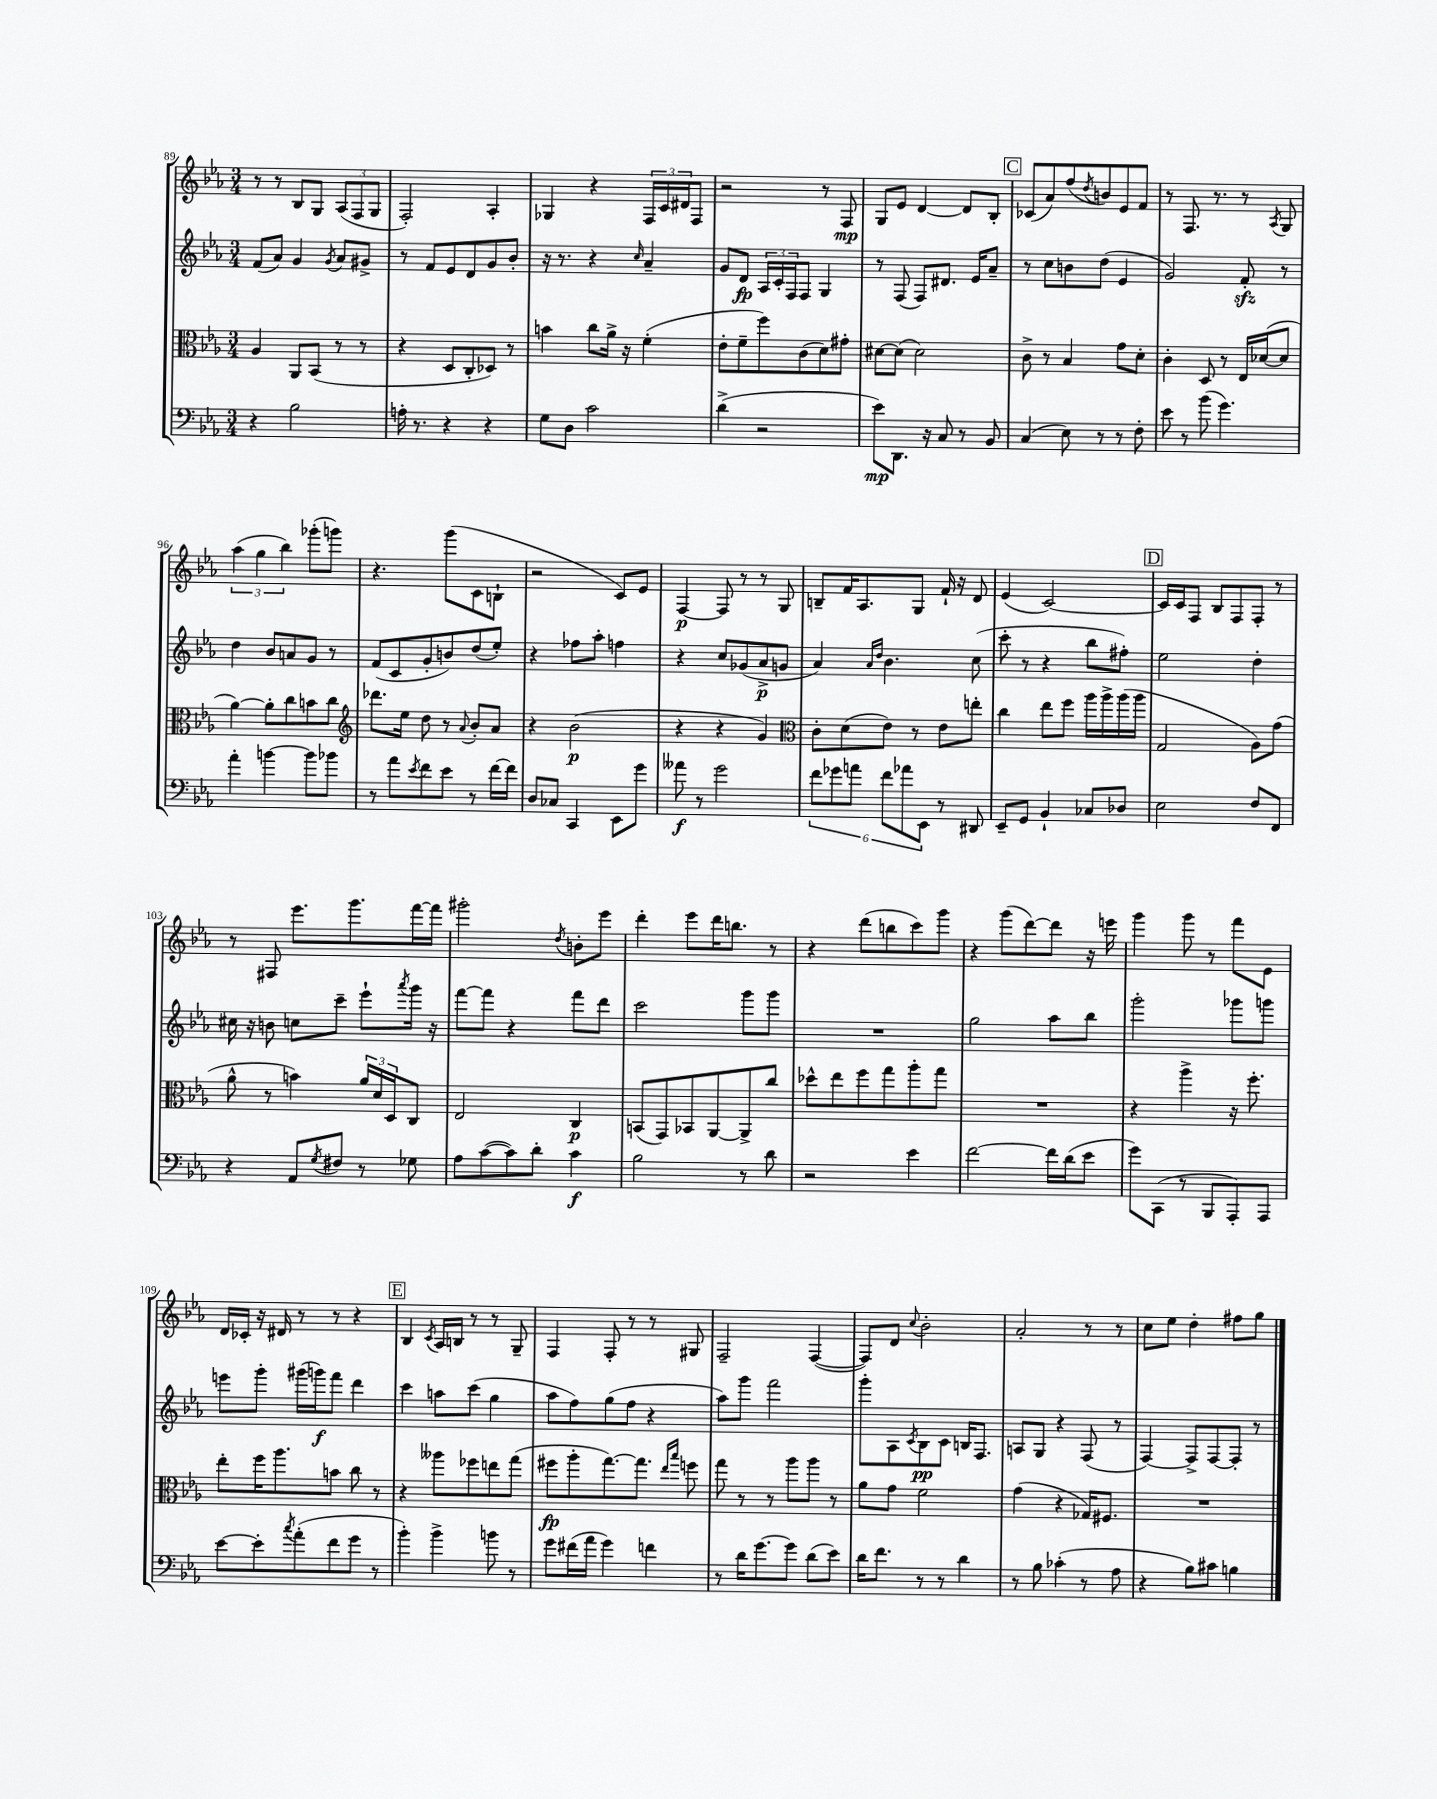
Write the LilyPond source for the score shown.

<<
\new StaffGroup <<
\new Staff = "s0" {
    \clef treble \key ees \major \numericTimeSignature \time 3/4
    r8 r8 bes8 g8 \tuplet 3/2 { aes8( f8 g8 } |
    f2-.) aes4-. |
    ges4 r4 \tuplet 3/2 { f16 c'16 dis'16 } f8 |
    r2 r8 f8\mp |
    g8 ees'8 d'4~ d'8 bes8-. |
    \mark \markup { \box "C" } ces'8( aes'8) f''8( \acciaccatura { d''8 } b'8) ees'8 f'8 |
    r8 f8. r8. r8 \acciaccatura { aes8 } g8 |
    \tuplet 3/2 { aes''4( g''4 bes''4) } ges'''8-.( g'''8) |
    r4. g'''8( c'8 b8-! |
    r2 c'8) ees'8 |
    f4~\p f8 r8 r8 g8 |
    b8-- f'16 aes8. g8 f'16-! r16 d'8 |
    ees'4( c'2~) |
    \mark \markup { \box "D" } c'16 c'16 f8 bes8 f8 f8-. r8 |
    r8 fis8 ees'''8. g'''8. f'''16~ f'''16 |
    gis'''2-. \acciaccatura { d''8 } b'8-. ees'''8 |
    d'''4-. ees'''8 d'''16 b''8. r8 |
    r4 d'''8( b''8 c'''8) g'''8 |
    r4 g'''8( d'''8~) d'''8 r16 e'''16 |
    g'''4 g'''8 r8 f'''8 ees'8 |
    d'16 ces'16-. r16 dis'16 r8 r8 r4 |
    \mark \markup { \box "E" } bes4 \acciaccatura { c'8 } aes16 b16 r8 r8 g8-- |
    f4 f8-. r8 r8 gis8 |
    f2-- f4~( |
    f8) d'8 \appoggiatura { c''8 } bes'2-. |
    aes'2-. r8 r8 |
    c''8 ees''8 d''4-. fis''8 g''8 \bar "|." |
}
\new Staff = "s1" {
    \clef treble \key ees \major \numericTimeSignature \time 3/4
    f'8( aes'8) g'4 \acciaccatura { g'8 } aes'8 gis'8-> |
    r8 f'8 ees'8 d'8 g'8 bes'8-. |
    r16 r8. r4 \grace { c''16 } aes'4-- |
    g'8 d'8\fp \tuplet 3/2 { aes16 c'16-. f16 } f8 g4 |
    r8 f8( f8) dis'8. ees'16 aes'8-- |
    \mark \markup { \box "C" } r8 c''8 b'8 d''8( ees'4 |
    g'2) f'8-.\sfz r8 |
    d''4 bes'8 a'8 g'8 r8 |
    f'8( c'8 g'8-. b'8) d''8( ees''8-.) |
    r4 fes''8 aes''8-. f''4 |
    r4 c''8 ges'8( aes'8->\p g'8 |
    aes'4) \grace { aes'16 d''16 } bes'4. c''8( |
    c'''8-. r8 r4 bes''8 fis''8-.) |
    \mark \markup { \box "D" } ees''2 d''4-. |
    cis''16 r16 b'8 c''8 c'''8-- ees'''8-! \acciaccatura { aes'''8 } g'''16 r16 |
    f'''8~ f'''8 r4 f'''8 d'''8 |
    c'''2 g'''8 g'''8 |
    R2. |
    g''2 aes''8 bes''8 |
    g'''2-. ges'''8 g'''8 |
    e'''8 g'''8-. gis'''16( g'''16\f) f'''8 d'''4 |
    \mark \markup { \box "E" } c'''4 a''8 c'''8( g''4 |
    aes''8 f''8) g''8( f''8 r4 |
    aes''8) g'''8 f'''2 |
    g'''8-. aes8 \acciaccatura { c'8 } bes8\pp c'8 b16 f8. |
    a8 g8 r4 f8( r8 |
    f4~) f8-> f8~ f8-. r8 \bar "|." |
}
\new Staff = "s2" {
    \clef alto \key ees \major \numericTimeSignature \time 3/4
    aes4 aes,8 bes,8( r8 r8 |
    r4 d8 c8-. des8) r8 |
    b'4 c''8 aes'16-> r16 f'4-.( |
    ees'8-. f'8-- f''8) c'8( d'8) gis'8-. |
    dis'8~ dis'8( dis'2) |
    \mark \markup { \box "C" } c'8-> r8 bes4 g'8 d'8-. |
    c'4-. d8 r8 ees16 des'16~( des'8 |
    aes'4~) aes'8-. c''8 b'8 c''8 |
    \clef treble des'''8. ees''16 d''8 r8 \appoggiatura { aes'8 } bes'8-. aes'8 |
    r4 bes'2\p( |
    r4 r4 g'4) |
    \clef alto c'8-. d'8( ees'8) r8 ees'8 e''8-. |
    c''4 ees''8 f''8 aes''16 aes''16-> aes''16( aes''16 |
    \mark \markup { \box "D" } g2 aes8) g'8( |
    aes'8-^ r8 b'4) \tuplet 3/2 { aes'16 d'16 d16 } c8 |
    ees2 c4\p |
    b,8( g,8) bes,8 aes,8~ aes,8-> c''8 |
    des''8-^ ees''8 f''8 g''8 aes''8-. g''8 |
    R2. |
    r4 aes''4-> r16 f''8.-. |
    ees''8-. f''16 aes''8. b'8 c''8 r8 |
    \mark \markup { \box "E" } r4 aeses''8 fes''8 e''8 g''8( |
    fis''8\fp aes''8-. g''8.~) g''8. \grace { ees''16 bes''16 } f''8 |
    g''8 r8 r8 aes''8 aes''8 r8 |
    aes'8 g'8 f'2 |
    g'4( r4 ges16) fis8. |
    R2. \bar "|." |
}
\new Staff = "s3" {
    \clef bass \key ees \major \numericTimeSignature \time 3/4
    r4 bes2 |
    a16-. r8. r4 r4 |
    g8 d8 c'2 |
    d'4->( r2 |
    ees'8\mp) d,8. r16 c8 r8 bes,8 |
    \mark \markup { \box "C" } c4( ees8) r8 r8 f8-. |
    ees'8 r8 bes'8( g'4.) |
    aes'4-. b'4~ b'8 bes'8 |
    r8 aes'8 \acciaccatura { ees'8 } f'8 ees'8 r8 f'16~ f'16 |
    d8 ces8 c,4 ees,8 g'8 |
    aeses'8\f r8 g'2 |
    \tuplet 6/4 { f'8 ges'8 a'8 f'8 aes'8 ees,8 } r8 dis,8 |
    ees,8-- g,8 bes,4-! ces8 des8 |
    \mark \markup { \box "D" } ees2 f8 f,8 |
    r4 aes,8 \acciaccatura { g8 } fis8 r8 ges8 |
    aes8 c'8~( c'8) d'8-. c'4\f |
    bes2 r8 d'8 |
    r2 ees'4 |
    f'2~ f'16 d'16( ees'8 |
    g'8) c,8( r8 bes,,8 aes,,8-.) aes,,8 |
    ees'8~ ees'8-. \acciaccatura { c''8 } aes'8-.( f'8 g'8 r8 |
    \mark \markup { \box "E" } bes'4-.) bes'4-> b'8 r8 |
    g'8 fis'16( aes'16 g'4) f'4 |
    r8 d'16 g'8.~ g'8 d'8( ees'8) |
    d'16 f'8. r8 r8 d'4 |
    r8 bes8 ces'4-.( r8 aes8 |
    r4 bes8) cis'8 b4 \bar "|." |
}
>>
>>
\layout { \context { \Score currentBarNumber = #89 } }
